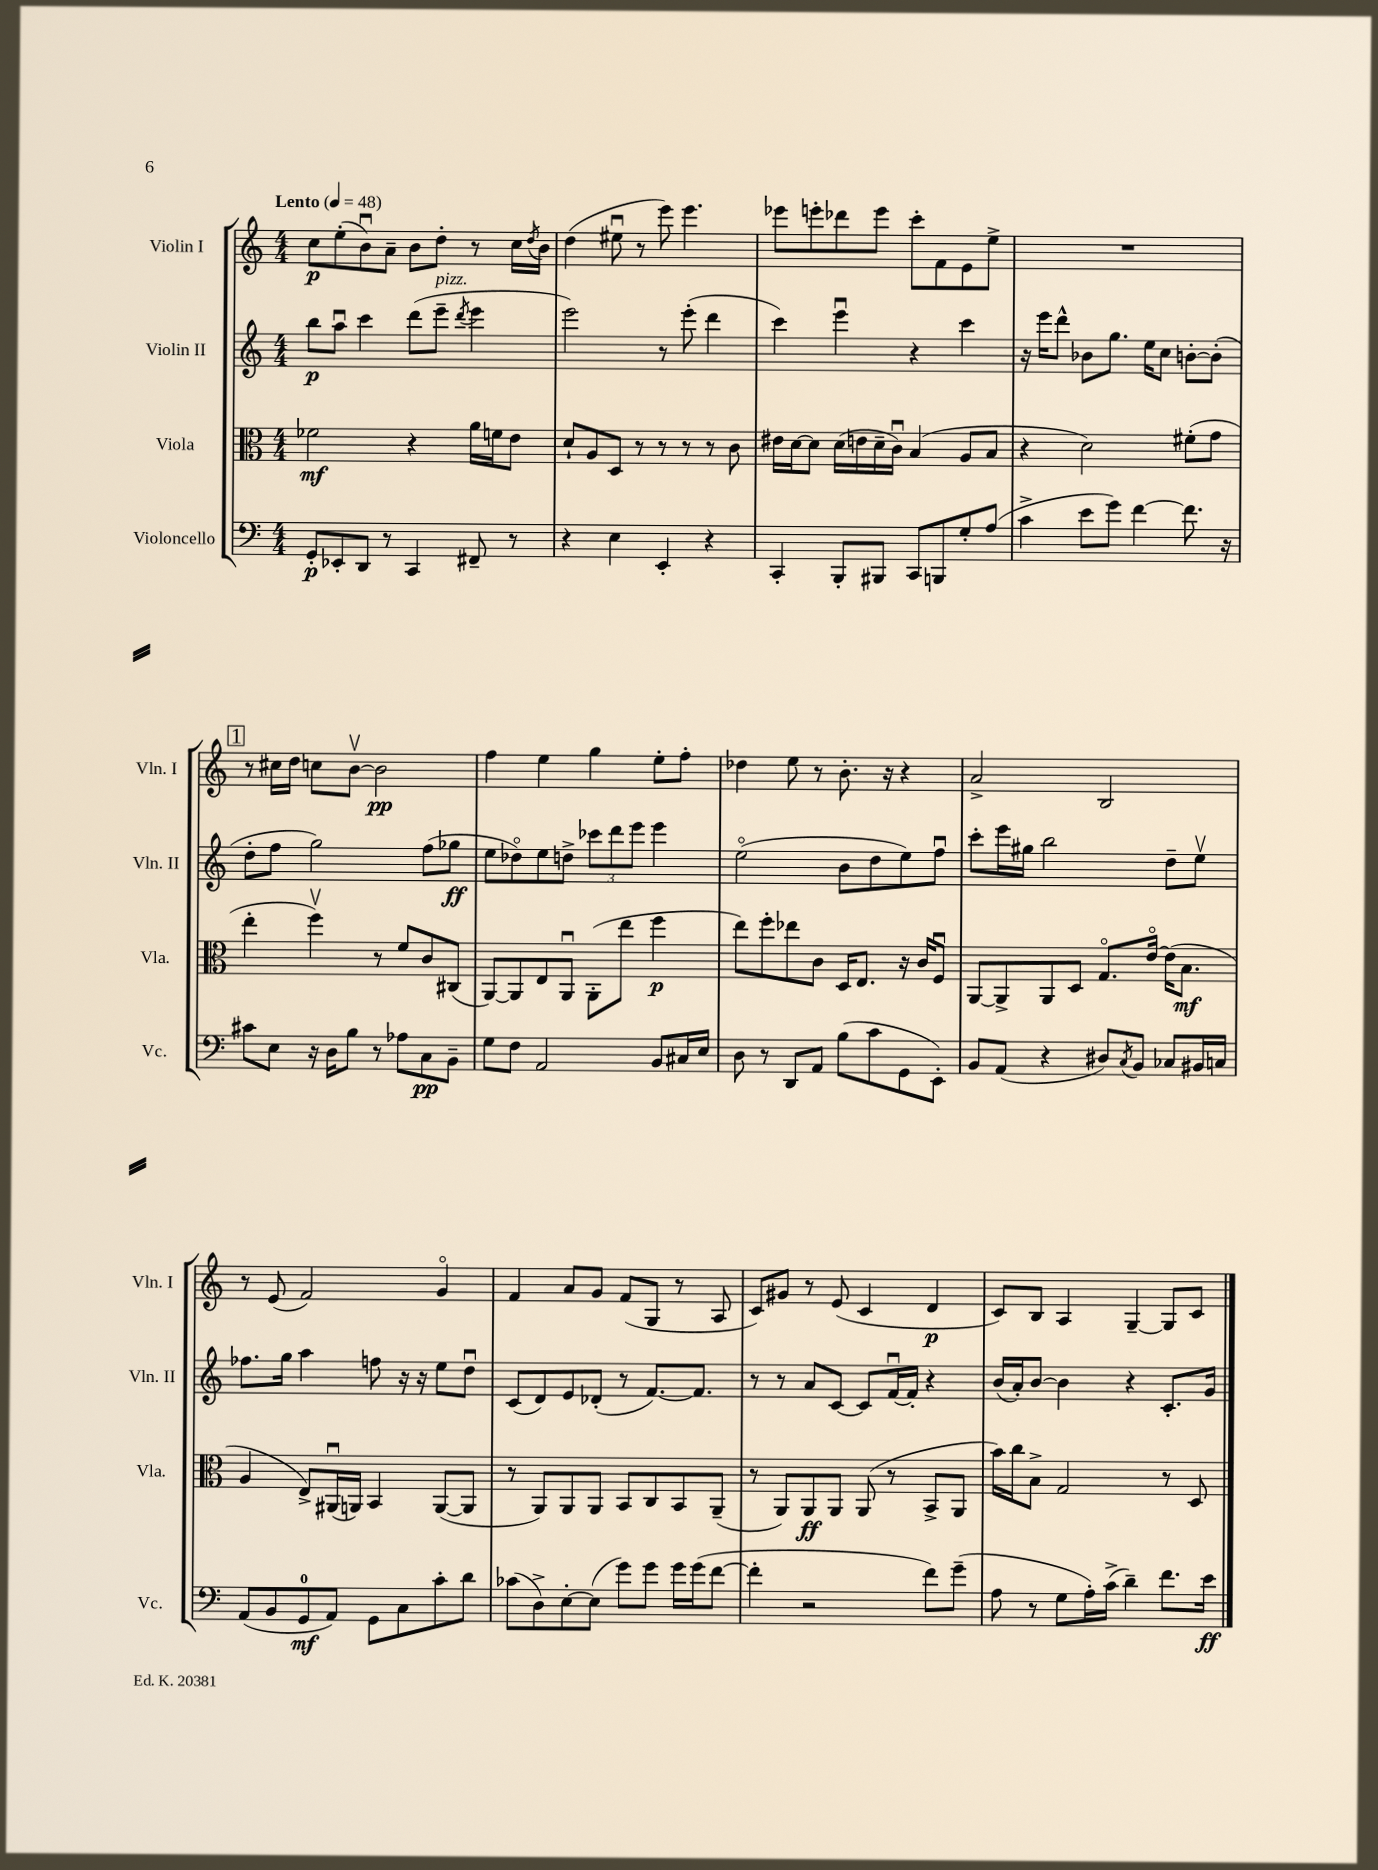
<<
\new StaffGroup <<
\new Staff = "s0" \with { instrumentName = "Violin I" shortInstrumentName = "Vln. I" } {
    \clef treble \key c \major \numericTimeSignature \time 4/4 \tempo "Lento" 4 = 48
    c''8\p e''8-.( b'8\downbow) a'8-- b'8 d''8-. r8 c''16 \acciaccatura { d''8 } b'16 |
    d''4( eis''8\downbow r8 e'''8) e'''4. |
    ees'''8 e'''8-. des'''8 e'''8 c'''8-. f'8 e'8 e''8-> |
    R1 |
    \mark \markup { \box "1" } r8 cis''16 d''16 c''8 b'8~\upbow b'2\pp |
    f''4 e''4 g''4 e''8-. f''8-. |
    des''4 e''8 r8 b'8.-. r16 r4 |
    a'2-> b2 |
    r8 e'8( f'2) g'4\flageolet |
    f'4 a'8 g'8 f'8( g8 r8 a8 |
    c'8) gis'8 r8 e'8( c'4 d'4\p |
    c'8) b8 a4 g4~-- g8 c'8 \bar "|." |
}
\new Staff = "s1" \with { instrumentName = "Violin II" shortInstrumentName = "Vln. II" } {
    \clef treble \key c \major \numericTimeSignature \time 4/4
    b''8\p a''8\downbow c'''4 d'''8( e'''8--^\markup { \italic "pizz." } \acciaccatura { d'''8 } e'''4 |
    e'''2) r8 e'''8-.( d'''4 |
    c'''4) e'''4\downbow r4 c'''4 |
    r16 e'''16 d'''8-^ bes'8 g''8. e''16 c''8 b'8~-. b'8-.( |
    \mark \markup { \box "1" } d''8-. f''8 g''2) f''8( ges''8\ff |
    e''8 des''8\flageolet) e''8 d''8-> \tuplet 3/2 { ces'''8 d'''8 e'''8 } e'''4 |
    e''2\flageolet( b'8 d''8 e''8) f''8\downbow |
    c'''8-. e'''16 gis''16 b''2 d''8-- e''8\upbow |
    fes''8. g''16 a''4 f''8 r16 r16 e''8 d''8\downbow |
    c'8( d'8) e'8 des'8-.( r8 f'8.~) f'8. |
    r8 r8 a'8 c'8~ c'8 f'16~\downbow f'16-. r4 |
    b'16( a'16-.) b'8~ b'4 r4 c'8.-. g'16 \bar "|." |
}
\new Staff = "s2" \with { instrumentName = "Viola" shortInstrumentName = "Vla." } {
    \clef alto \key c \major \numericTimeSignature \time 4/4
    fes'2\mf r4 a'16 f'16 e'8 |
    d'8-! a8 d8 r8 r8 r8 r8 c'8 |
    eis'16 d'16~ d'8 d'16( e'16 d'16-- c'16\downbow) b4( a8 b8 |
    r4 d'2) fis'8-.( g'8 |
    \mark \markup { \box "1" } e''4-. f''4\upbow) r8 f'8 c'8 cis8( |
    a,8~) a,8 e8 a,8\downbow a,8-.( e''8 f''4\p |
    e''8) f''8-. ees''8 c'8 d16 e8. r16 c'16 f8\downbow |
    a,8~ a,8-> a,8 d8 g8.\flageolet e'16~\flageolet e'16( b8.\mf |
    a4 e8->) ais,16\downbow( a,16) b,4 a,8~( a,8 |
    r8 a,8) a,8 a,8 b,8 c8 b,8 a,8--( |
    r8 a,8) a,8\ff a,8 a,8( r8 b,8-> a,8 |
    b'16) c''16 b8-> g2 r8 d8 \bar "|." |
}
\new Staff = "s3" \with { instrumentName = "Violoncello" shortInstrumentName = "Vc." } {
    \clef bass \key c \major \numericTimeSignature \time 4/4
    g,8-.\p ees,8-. d,8 r8 c,4 fis,8-- r8 |
    r4 e4 e,4-. r4 |
    c,4-. b,,8-. bis,,8 c,8 b,,8 g8-. a8( |
    c'4-> e'8 g'8) f'4~ f'8. r16 |
    \mark \markup { \box "1" } cis'8 e8 r16 d16 b8 r8 aes8 c8\pp b,8-- |
    g8 f8 a,2 b,8 cis16 e16 |
    d8 r8 d,8 a,8 b8( c'8 g,8 e,8-.) |
    b,8 a,8( r4 dis8) \acciaccatura { c8 } b,8 ces8 bis,16 c16 |
    a,8( b,8 g,8-0\mf a,8) g,8 c8 c'8-. d'8 |
    ces'8( d8->) e8~-. e8( g'8) g'8 g'16 g'16( f'8~ |
    f'4-. r2 f'8) g'8--( |
    a8 r8 g8 a16-.) c'16->( d'4--) f'8. e'16\ff \bar "|." |
}
>>
>>
\layout { \context { \Score \remove "Bar_number_engraver" } }
